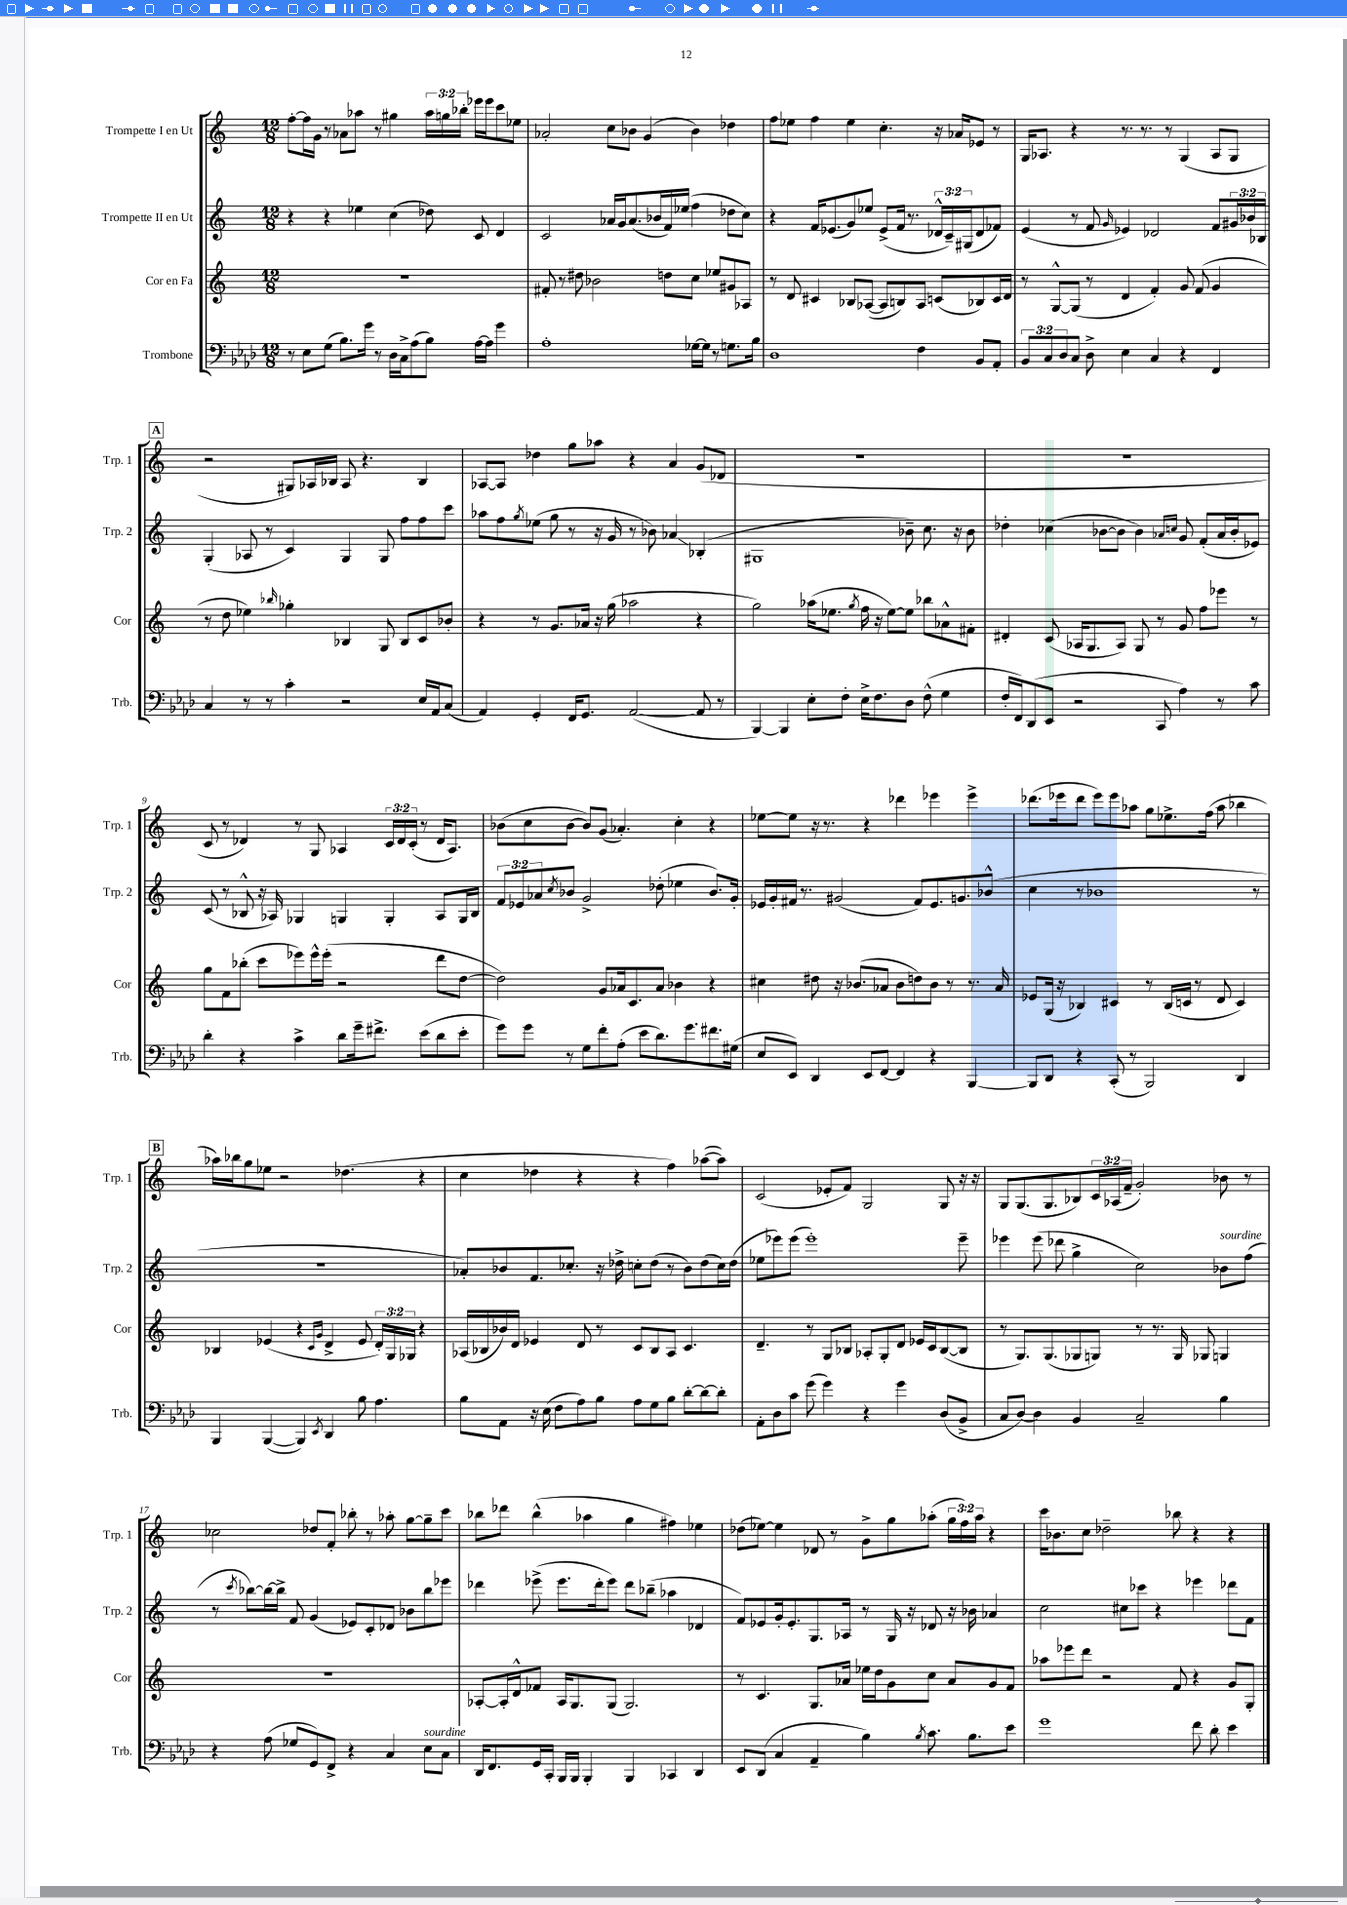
<<
\new StaffGroup <<
\new Staff = "s0" \with { instrumentName = "Trompette I en Ut" shortInstrumentName = "Trp. 1" } {
    \clef treble \key c \major \numericTimeSignature \time 12/8 \override Staff.TupletNumber.text = #tuplet-number::calc-fraction-text
    f''8~-. f''16 g'16 r8 aes'8 aes''8 r8 gis''4 \tuplet 3/2 { aes''16 g''16 bes''16-. } ees'''16 ees'''16 c'''8 ees''8 |
    aes'2-. c''8 bes'8 g'4( bes'4) des''4 |
    f''8 ees''8 f''4 ees''4 c''4.-. r16 aes'16 ees'8 r8 |
    g16 aes8. r4 r8. r8. r8 g4( aes8 g8 |
    \mark \markup { \box "A" } r2 gis8) aes16 bes16 aes8 r4. bes4 |
    aes8~ aes8 des''4 g''8 aes''8 r4 a'4 g'8( des'8 |
    R1. |
    R1. |
    c'8 r8 des'4) r8 g8 aes4 \tuplet 3/2 { c'16 des'16 c'16-.( } r8 des'16 aes8.) |
    bes'8( c''8 bes'8~ bes'8) g'8( aes'4.-.) c''4-. r4 |
    ees''8~ ees''8 r16 r8. r4 des'''4 ees'''4 ees'''4-> |
    des'''8.( ees'''16 des'''8 ees'''8) ees'''8 aes''8 g''8 ees''8.-> f''16( aes''8 bes''4 |
    \mark \markup { \box "B" } aes''16) bes''16 g''8 ees''8 r2 des''4.( r4 |
    c''4 des''4 r4 r4 f''4) aes''8~( aes''8) |
    c'2( ees'8-. f'8) g2 g8 r16 r16 |
    g8 g8.( g8. bes8) \tuplet 3/2 { c'16 aes16( f'16-- } g'2-.) bes'8 r8 |
    ces''2 des''8 f'8-. bes''8-. r8 aes''8-. g''8~ g''8-- c'''8 |
    bes''8 des'''8 bes''4-^( aes''4 g''4 fis''4) ees''4 |
    des''8( ees''8~) ees''4 des'8 r8 g'8-> g''8 aes''8-.( \tuplet 3/2 { g''16 f''16) aes''16 } r4 |
    c'''16 bes'8. c''8 des''2-- bes''8 r4 r4 \bar "|." |
}
\new Staff = "s1" \with { instrumentName = "Trompette II en Ut" shortInstrumentName = "Trp. 2" } {
    \clef treble \key c \major \numericTimeSignature \time 12/8 \override Staff.TupletNumber.text = #tuplet-number::calc-fraction-text
    r4 r4 ees''4 c''4( des''8) c'8 d'4 |
    c'2 aes'16 g'16 aes'8.( bes'16 f'16) ees''16( f''4 des''8 c''8) |
    r4 f'16 ees'8.( g'8) ees''8 ees'8->( f'16 r8. \tuplet 3/2 { des'16-^ c'16--) gis16( } des'8 fes'8) |
    e'4( r8 f'8 \grace { g'16 } ees'4) des'2 f'8 \tuplet 3/2 { gis'16 bes'16 bes16 } |
    \mark \markup { \box "A" } g4-.( aes8 r8 c'4) g4 g8 f''8 f''8 c'''8 |
    aes''8 f''8 \acciaccatura { g''8 } ees''8( g''8 r8 r16 g'16 r8 bes'8) aes'4\glissando bes4-.( |
    gis1 bes'8--) c''8. r16 bes'8 |
    des''4-. ces''4( bes'8~ bes'8 bes'4) \grace { aes'16 c''16 } g'8 f'8-.( aes'16 bes'16-. ees'8) |
    c'8( r8 bes8-^ r16 aes16) ges4 g4 g4-. aes8 g16 bes16 |
    \tuplet 3/2 { f'8 ees'8 aes'8 } \acciaccatura { c''8 } bes'8 g'2-> des''8-.( ees''4 bes'8.) g'16-. |
    ees'16 g'16-. fis'16 r8. gis'2( fis'8) ees'8. g'8. bes'8-^( |
    c''4 r8 bes'1 r8 |
    \mark \markup { \box "B" } R1. |
    aes'8-.) bes'8 f'8. ces''8.-. r16 des''16-> c''8-. des''8( r8 bes'8) des''8( c''16) des''16( |
    ees''8 ees'''8) ees'''8( ees'''1-.) ees'''8-- |
    ees'''4 ees'''8( des'''8 g''4-> c''2) bes'8^\markup { \italic "sourdine" } f''8( |
    r8 \acciaccatura { c'''8 } bes''8~) bes''16~ bes''16-> f'8 g'4( ees'8) c'8-. des'8 bes'8 bes''8 ees'''8 |
    des'''4 ees'''8->( ees'''8. des'''16-. ees'''8) des'''8 bes''8--( aes''4 des'4 |
    f'8) ees'8 g'16-. ees'8.-. g8. aes16 r8 g16 r16 des'8 r16 bes'16 aes'4 |
    c''2 cis''8 ces'''8 r4 ees'''4 des'''8 f'8 \bar "|." |
}
\new Staff = "s2" \with { instrumentName = "Cor en Fa" shortInstrumentName = "Cor" } {
    \clef treble \key c \major \numericTimeSignature \time 12/8 \override Staff.TupletNumber.text = #tuplet-number::calc-fraction-text
    R1. |
    fis'8-. r8 dis''8 bes'2 d''8 c''8 ees''8 gis'8 aes8 |
    r8 d'8 cis'4 bes8 aes8~( aes8 b8) aes8 c'8( bes8) c'16 d'16 |
    r8 g8~-^ g8( r8 d'4 f'4-.) g'8 f'8( g'4 |
    \mark \markup { \box "A" } r8 d''8 ees''4) \grace { bes''16 } ges''4-. bes4 g8 bes8 c'8 bes'8-. |
    r4 r8 g'8. aes'16 r16 g''16( aes''2 r4 |
    g''2) aes''16( ees''8. \acciaccatura { g''8 } f''16 r16 ees''8~) ees''8 bes''8 aes'8-^ fis'8-. |
    dis'4-. c'8( aes16 g8. aes8) g8 r8 g'8 f''8 ees'''8 r8 |
    g''8 f'8 bes''8-.( c'''8 ees'''8) ees'''16-^ ees'''16-.( r2 d'''8 d''8~ |
    d''2) g'8 aes'16 c'8. aes'8 bes'4 r4 |
    cis''4 dis''8 r16 bes'8.( aes'8 bes'8 d''8) bes'8 r8 r8. aes'16 |
    ees'8 g16( r16 bes4) cis'4 r8 bes16( c'16 r8 d'8 c'4) |
    \mark \markup { \box "B" } bes4 ees'4( r4 \grace { c'16 g'16 } d'4-> ees'8 \tuplet 3/2 { d'16-.) g16 ges16 } r4 |
    aes16( bes16 bes'16) d'16 ees'4 d'8 r8 c'8 bes8 aes8 c'4. |
    d'4.-- r8 g8 bes8 aes8-. g8-. d'8 ees'16 c'16 bes8~( bes8 |
    r8 g8.) g8.( ges8 g8) r8 r8. g16 ges8 g4 |
    R1. |
    aes8~-. aes16-. d'16-^ fes'8 aes16 g8. g8( g2.) |
    r8 c'4. g8. aes'16 ees''16 d''16 g'8 c''8 aes'8 g'8 f'8 |
    aes''8 ees'''8 d'''8 r2 f'8 r4 g'8 g8-. \bar "|." |
}
\new Staff = "s3" \with { instrumentName = "Trombone" shortInstrumentName = "Trb." } {
    \clef bass \key aes \major \numericTimeSignature \time 12/8 \override Staff.TupletNumber.text = #tuplet-number::calc-fraction-text
    r8 ees8 g8( bes8.) g'16 r8 des16 c16-> aes8( bes8) aes16~ aes16 g'4 |
    aes1-. ges16~ ges16 r8 g8. bes16 |
    des1 f4 bes,8 aes,8-. |
    \tuplet 3/2 { bes,8 c8 des8 } c8 des8-> ees4 c4 r4 f,4 |
    \mark \markup { \box "A" } c4 r8 r8 c'4-. r2 ees16 aes,16 c8( |
    aes,4) g,4-. f,16 g,8. aes,2~( aes,8 r8 |
    bes,,4~) bes,,4 ees8-. f8-. ees16-> f8. des8 f8-^( g4 |
    f16-. f,16) des,8( ees,8 r2 c,8 aes4) r8 c'8 |
    des'4-. r4 c'4-> des'8 g'16-- fis'8.-> ees'8( des'8 ees'8-. |
    g'8) g'8 r8 g8 f'8-. aes8-.( ees'8 des'8.) g'8. fis'8. gis16( |
    ees8 ees,8) des,4 ees,8 f,8~ f,4 r4 bes,,4~ |
    bes,,8 des,8 r4 c,8-.( r8 bes,,2) des,4 |
    \mark \markup { \box "B" } bes,,4 bes,,4~( bes,,4) \acciaccatura { ees,8 } des,4 bes8 aes4. |
    bes8 aes,8 r16 ees16( f8 aes8) bes8 aes8 g8 bes8 des'8~-. des'8~ des'8-. |
    aes,8-. des8 c'8 g'8( g'4) r4 g'4 des8( bes,8-> |
    c8 des8~) des4 bes,4 c2-- bes4 |
    r4 aes8( ges8 g,8) f,8-> r4 c4 ees8^\markup { \italic "sourdine" } c8 |
    des,16 f,8. g,16 c,16-. bes,,16 bes,,16 bes,,4-. bes,,4 ces,4 des,4 |
    ees,8 des,8( c4 aes,4-- bes4) \acciaccatura { bes8 } c'8. bes8. ees'8 |
    g'1 f'8 des'8-. ees'4 \bar "|." |
}
>>
>>
